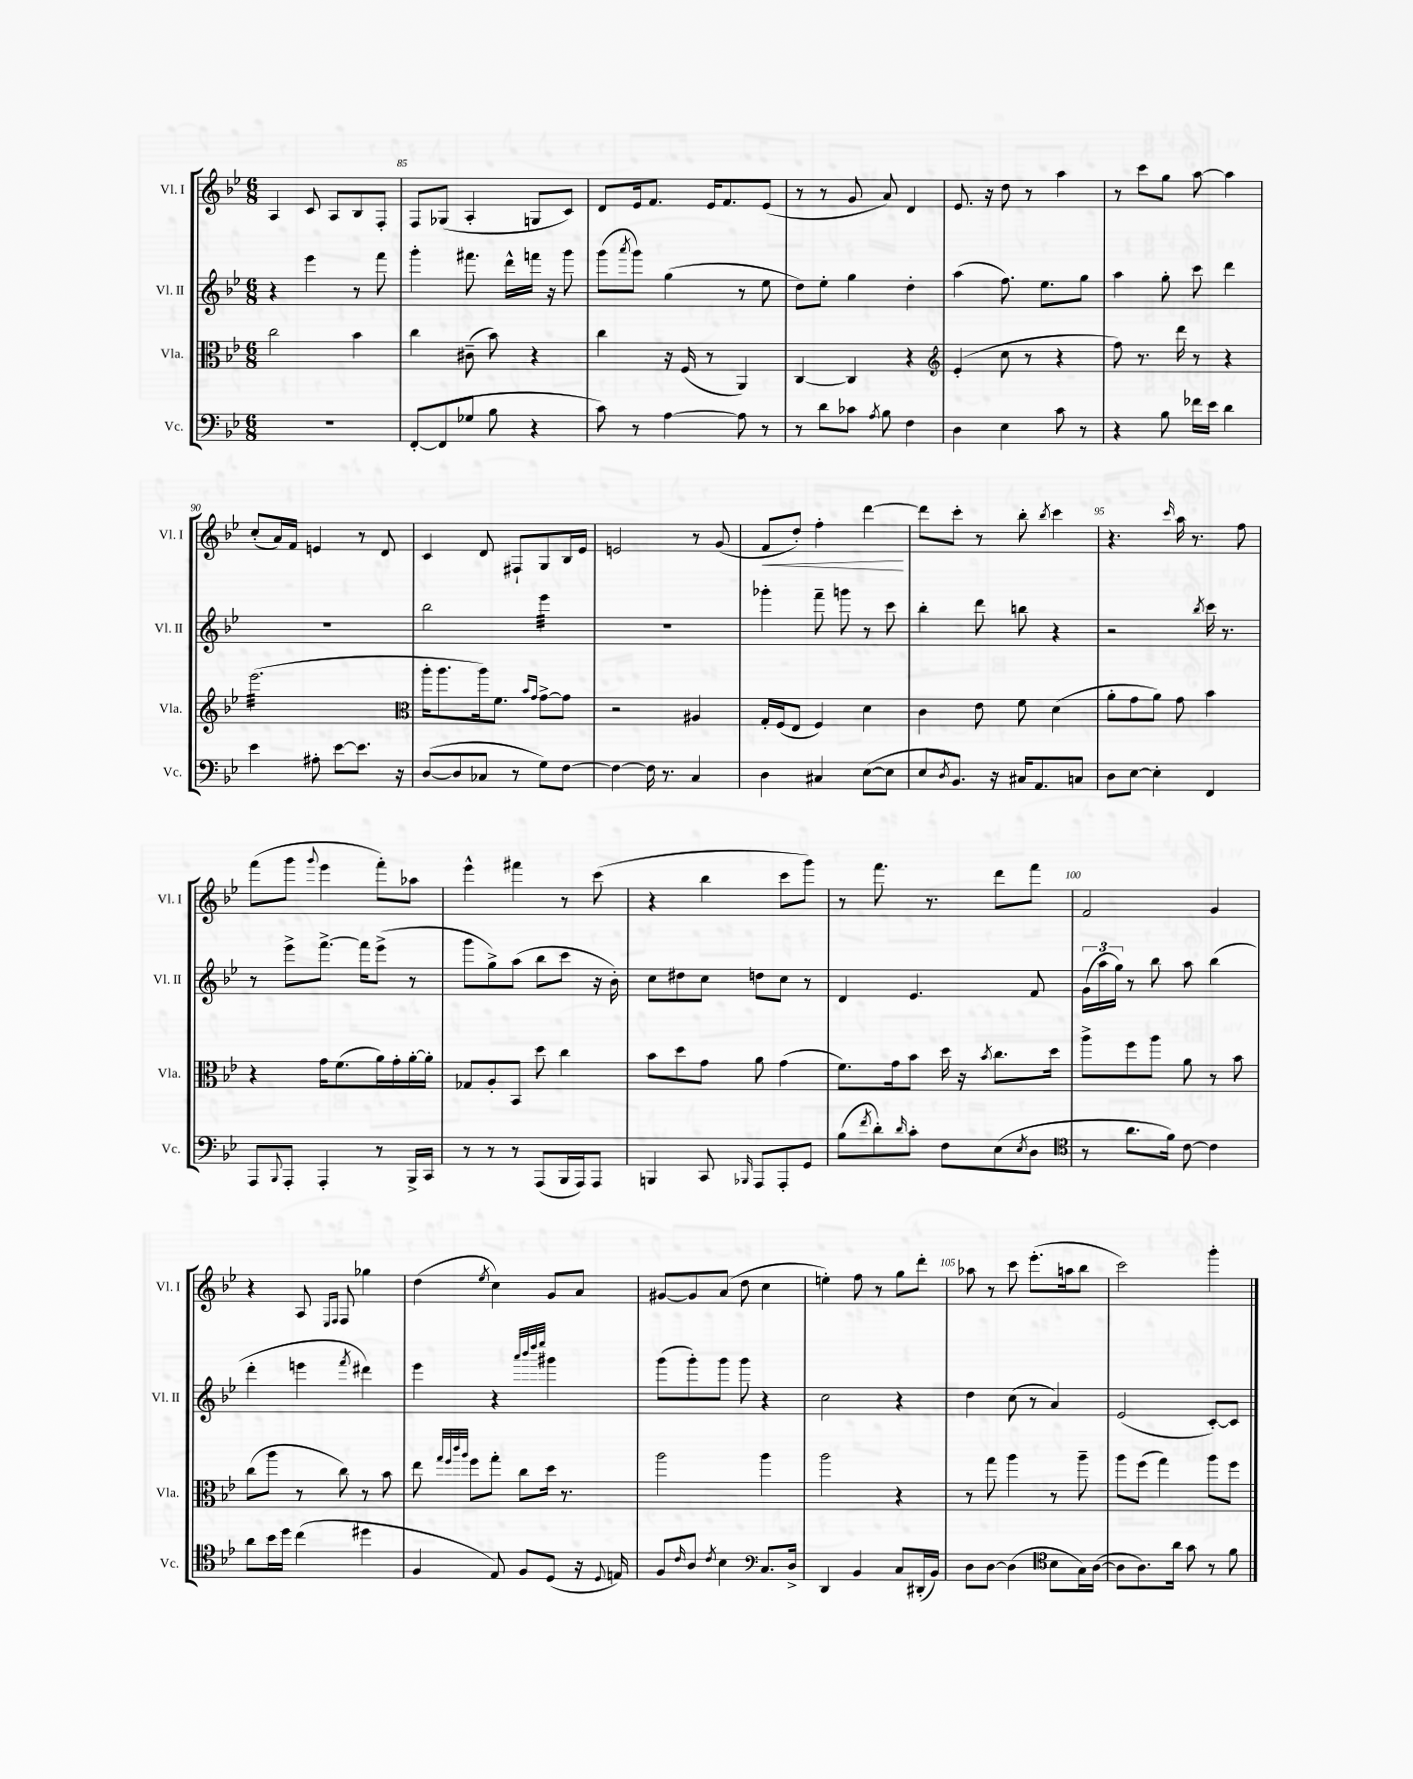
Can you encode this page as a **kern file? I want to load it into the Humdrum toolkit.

**kern	**kern	**kern	**kern
*staff4	*staff3	*staff2	*staff1
*clefF4	*clefC3	*clefG2	*clefG2
*k[b-e-]	*k[b-e-]	*k[b-e-]	*k[b-e-]
*M6/8	*M6/8	*M6/8	*M6/8
2.r	2cc	4r	4A
.	.	4eee-	8c
.	.	.	8A
.	4b-	8r	8B-
.	.	8fff	8F'
=	=	=	=
[8FF'	4cc	4ggg'	8F
(8FF]	.	.	(8G-
8G-	(8c#~	8.fff#	4A'
8B-	8b-)	.	.
.	.	16ddd^^	.
4r	4r	16fff	8G
.	.	16r	.
.	.	8ggg	8c)
=	=	=	=
8c)	4cc	(8ggg	8d
.	.	8qaaa	.
8r	.	8ggg)	16e-
.	.	.	8.f
[4A	16r	(4gg	.
.	(16F	.	.
.	8r	.	16e-
.	.	.	8.f
8A]	4AA)	8r	.
8r	.	8ee-	(8e-
=	=	=	=
8r	[4C	8dd)	8r
8d	.	8ee-'	8r
8c-	4C]	4gg	8g
8qA	.	.	.
8B-	.	.	8a)
4F	4r	4dd'	4d
=	=	=	=
*	*clefG2	*	*
4D	(4e-'	(4aa	8.e-
.	.	.	16r
4E-	8cc	8.ff)	8dd
.	8r	.	8r
.	.	8.ee-	.
8c	4r	.	4aa
8r	.	8gg	.
=	=	=	=
4r	8ff)	4aa	8r
.	8.r	.	8ccc
8B-	.	8gg'	8gg
.	16ddd	.	.
16f-	8r	8ccc	[8aa
16e-	.	.	.
4d	4r	4ddd	4aa]
=	=	=	=
4e-	(2.eee-	2.r	(8cc'
.	.	.	16a)
.	.	.	16f
8A#'	.	.	4e
[8e-	.	.	.
8.e-]	.	.	8r
.	.	.	8d
16r	.	.	.
=	=	=	=
*	*clefC3	*	*
([8D	16aa'	2bb-	4c
.	8.aa	.	.
8D]	.	.	.
8C-	16aa)	.	8d
.	8.f	.	.
8r	.	.	8F#`
.	16qqb-	.	.
.	16qqg	.	.
8G)	[8g^	4eee-	8G
[8F	8g]	.	16B-
.	.	.	16e-
=	=	=	=
4F_	2r	2.r	2e
16F]	.	.	.
8.r	.	.	.
4C	4A#	.	8r
.	.	.	(8g
=	=	=	=
4D	16G'	4ggg-'	8f
.	(16F	.	.
.	8E-	.	8dd')
4C#	4F)	8fff~	4ff'
.	.	8ggg	.
([8E-	4d	8r	[4ddd
8E-]	.	8ccc	.
=	=	=	=
8E-	4c	4bb-'	8ddd]
8qD	.	.	.
8.BB-)	.	.	8ccc'
.	8e-	8ddd	8r
16r	.	.	.
16C#	8f	8bb	8bb-'
8.AA	.	.	.
.	.	.	8qbb-
.	(4d	4r	4ccc
8C	.	.	.
=	=	=	=
8D	8a'	2r	4.r
[8E-	8g	.	.
4E-']	8a)	.	.
.	.	.	16qqccc
.	8g	.	16aa
.	.	.	8.r
.	.	8qbb-	.
4FF	4b-	16ccc	.
.	.	8.r	.
.	.	.	8ff
=	=	=	=
8AAA	4r	8r	(8fff
8qqBBB-	.	.	.
8AAA'	.	8eee-^	8ggg
.	.	.	8qqggg
4AAA'	16g	[8.fff^	4eee-
.	(8.f	.	.
.	.	16fff]	.
8r	16a)	(8eee-^	8fff')
.	16g'	.	.
16BBB-^	[16a'	8r	8aa-
16CC	16a']	.	.
=	=	=	=
8r	8G-	8ggg	4eee-^^
8r	8A'	8gg^)	.
8r	8BB-	(8aa	4fff#
(8AAA	8dd	8bb-	.
16BBB-	4cc	8ccc	8r
16AAA)	.	.	.
8AAA	.	16r	(8ccc
.	.	16b-')	.
=	=	=	=
4BBB	8b-	8cc	4r
.	8dd	8dd#	.
8CC	8g	8cc	4bb-
16qqBBB-	.	.	.
8AAA	8a	8dd	.
8AAA'	(4g	8cc	8ccc
8GG	.	8r	8ggg)
=	=	=	=
(8B-	8.f)	4d	8r
8qf	.	.	.
8d')	.	.	8.fff
.	16g	.	.
16qqd	.	.	.
8c'	8b-	4.e-	.
.	.	.	8.r
8F	16dd	.	.
.	16r	.	.
.	8qb-	.	.
(8E-	8.cc	.	8ddd
8qE-	.	.	.
8D	.	8f	8fff
.	16dd	.	.
=	=	=	=
*clefC4	*	*	*
8r	8aa^	(24g	2f
.	.	24aa	.
.	.	24gg)	.
8.a	8ff	8r	.
.	8aa	8bb-	.
16f)	.	.	.
[8c	8a	8aa	.
4c]	8r	(4bb-	4g
.	8b-	.	.
=	=	=	=
8a	(8cc	4ddd'	4r
16b-	8aa	.	.
16dd	.	.	.
(4cc	8r	4eee	8A
.	.	.	16qqE-
.	.	.	16qqF
.	8cc)	.	8F
.	.	8qfff	.
4dd#	8r	4ddd#)	4gg-
.	8b-	.	.
=	=	=	=
4F	8ee-	4eee-	(4dd
.	32qqgg	.	.
.	32qqff	.	.
.	32qqccc	.	.
.	32qqaa	.	.
.	8ff	.	.
.	.	.	8qee-
8E-)	8gg'	4r	4cc)
8F	8cc	.	.
.	.	32qqaaa	.
.	.	32qqbbb-	.
.	.	32qqdddd	.
.	.	32qqeeee-	.
(8D	16dd	4ggg#	8g
.	8.r	.	.
16r	.	.	8a
8qqD	.	.	.
16E)	.	.	.
=	=	=	=
8F	2aa	(8ggg	[8g#
16qqc	.	.	.
8A	.	8ggg')	8g#]
8qc	.	.	.
4B-	.	8ggg	(8a
.	.	8ggg	8dd
*clefF4	*	*	*
8.C	4aa	4r	4cc
16D^	.	.	.
=	=	=	=
4DD	2aa	2cc	4ee')
4BB-	.	.	8ff
.	.	.	8r
8C	4r	4r	8gg
(16DD#'	.	.	8ddd'
16BB-)	.	.	.
=	=	=	=
8D	8r	4dd	8aa-
[8D	8gg	.	8r
(4D]	4aa	(8cc	8ccc
.	.	8r	(8.eee-'
*clefC4	*	*	*
8B-	8r	4a)	.
.	.	.	16aa
16G)	8aa~	.	8bb-
([16A	.	.	.
=	=	=	=
8A]	8aa	(2e-	2ccc)
8.A)	(8ff	.	.
.	4gg)	.	.
16a	.	.	.
8g	.	.	.
8r	8aa	[8c')	4ggg'
8f	8ff	8c]	.
==	==	==	==
*-	*-	*-	*-
